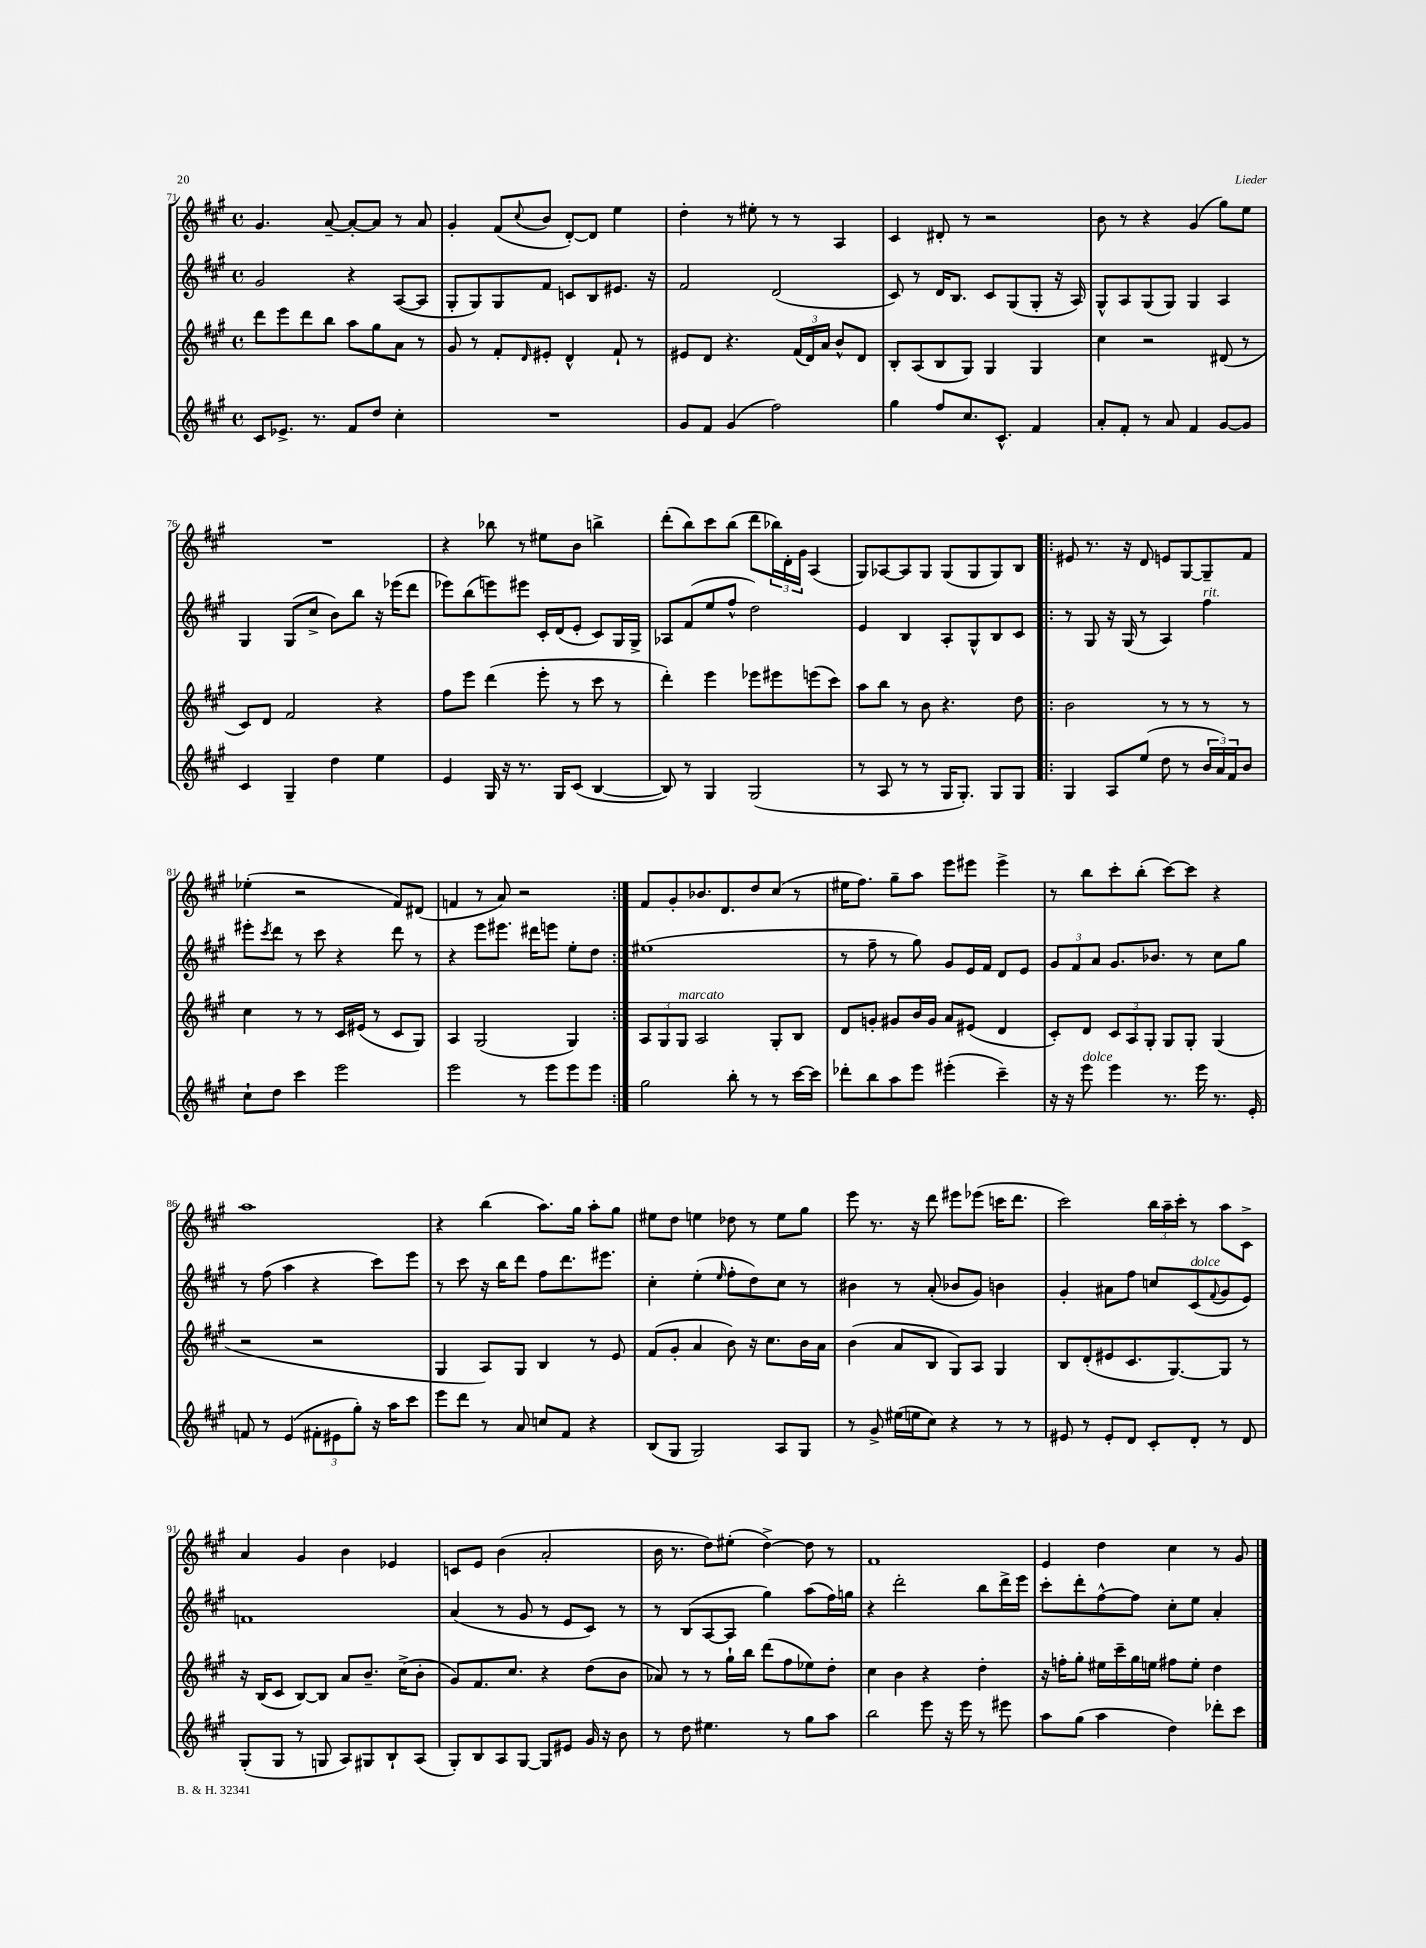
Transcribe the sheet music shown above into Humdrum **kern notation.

**kern	**kern	**kern	**kern
*staff4	*staff3	*staff2	*staff1
*clefG2	*clefG2	*clefG2	*clefG2
*k[f#c#g#]	*k[f#c#g#]	*k[f#c#g#]	*k[f#c#g#]
*M4/4	*M4/4	*M4/4	*M4/4
*met(c)	*met(c)	*met(c)	*met(c)
8c#	8ddd	2g#	4.g#
8.e-^	8eee	.	.
.	8ddd	.	.
8.r	.	.	.
.	8bb	.	[8a~
8f#	8aa	4r	8a'_
8dd	8gg#	.	8a]
4cc#'	8a	([8A	8r
.	8r	8A]	8a
=	=	=	=
1r	8g#	8G#'	4g#'
.	8r	8G#)	.
.	8f#'	8G#	(8f#
.	16qqd	.	8qqcc#
.	8e#'	8f#	8b
.	4d^^	8c	[8d')
.	.	8B	8d]
.	8f#`	8.e#	4ee
.	8r	.	.
.	.	16r	.
=	=	=	=
8g#	8e#	2f#	4dd'
8f#	8d	.	.
(4g#	4.r	.	8r
.	.	.	8ee#'
2ff#)	.	(2d	8r
.	(24f#	.	8r
.	24d)	.	.
.	24a	.	.
.	8b^^	.	4A
.	8d	.	.
=	=	=	=
4gg#	8B'	8c#)	4c#
.	(8A	8r	.
8ff#	8B	16d	8d#'
.	.	8.B	.
8.cc#	8G#)	.	8r
.	4G#	8c#	2r
8.c#^^	.	.	.
.	.	(8G#	.
4f#	4G#	8G#'	.
.	.	16r	.
.	.	16A)	.
=	=	=	=
8a'	4cc#	8G#^^	8b
8f#'	.	8A	8r
8r	2r	(8G#	4r
8a	.	8G#)	.
4f#	.	4G#	(4g#
[8g#	(8d#	4A	8gg#)
8g#]	8r	.	8ee
=	=	=	=
4c#	8c#)	4G#	1r
.	8d	.	.
4G#~	2f#	(8G#	.
.	.	8cc#^	.
4dd	.	8b)	.
.	.	8bb	.
4ee	4r	16r	.
.	.	(16eee-	.
.	.	8ddd	.
=	=	=	=
4e	8ff#	8eee-)	4r
.	8eee	(8bb	.
16G#	(4ddd	8eee)	8bb-
16r	.	.	.
8.r	.	8eee#	8r
.	8eee'	16c#'	8ee#
16G#	.	(16d	.
(8c#	8r	8e'	8b
[4B	8ccc#	8c#)	4bb^
.	8r	16G#	.
.	.	16G#^	.
=	=	=	=
8B])	4ddd')	8A-	(8ddd'
8r	.	(8f#	8bb)
4G#	4eee	8ee	8ccc#
.	.	8ff#^^	(8bb
(2G#	8eee-	2dd)	8ddd
.	8eee#	.	24bb-)
.	.	.	24d'
.	.	.	24g#
.	(8eee	.	(4A
.	8ccc#)	.	.
=	=	=	=
8r	8aa	4e	8G#)
8A	8bb	.	[8A-
8r	8r	4B	8A-]
8r	8b	.	8G#
16G#	4.r	8A'	(8G#
8.G#')	.	.	.
.	.	8G#^^	8G#
8G#	.	8B	8G#)
8G#	8dd	8c#	8B
=!|:	=!|:	=!|:	=!|:
4G#	2b	8r	8e#
.	.	8G#	8.r
8A	.	16r	.
.	.	(16G#	16r
(8ee	.	8r	8d
8dd	8r	4A)	8e
8r	8r	.	[8G#
24b	8r	4ff#	8G#~]
24a)	.	.	.
24f#	.	.	.
8b	8r	.	8f#
=	=	=	=
8cc#`	4cc#	8eee#'	(4ee-'
.	.	8qccc#	.
8dd	.	8ddd	.
4ccc#	8r	8r	2r
.	8r	8ccc#	.
2eee	16c#	4r	.
.	(16e#	.	.
.	8r	.	.
.	8c#	8ddd	8f#)
.	8G#)	8r	(8d#
=	=	=	=
2eee	4A	4r	4f
.	(2G#	8eee	8r
.	.	8.eee#	8a)
8r	.	.	2r
.	.	16ddd#	.
8eee	.	8eee	.
8eee	4G#)	8ee'	.
8eee	.	8dd	.
=:|!	=:|!	=:|!	=:|!
2gg#	12A	(1ee#	8f#
.	12G#	.	.
.	.	.	8g#'
.	12G#	.	.
.	2A	.	8.b-
.	.	.	8.d
8bb'	.	.	.
8r	.	.	8dd
8r	8G#'	.	(8cc#
[16ccc#	8B	.	8r
16ccc#]	.	.	.
=	=	=	=
8ddd-'	8d	8r	16ee#
.	.	.	8.ff#)
8bb	8g'	8ff#~	.
8aa	8g#	8r	8gg#~
8eee	16b	8gg#)	8aa
.	16g#	.	.
(4eee#'	8a	8g#	8eee
.	(8e#	16e	8eee#
.	.	16f#	.
4ccc#~)	4d	8d	4eee#^
.	.	8e	.
=	=	=	=
16r	8c#')	12g#	8r
16r	.	.	.
.	.	12f#	.
8eee	8d	.	8bb
.	.	12a	.
4eee	12c#	8.g#	8ccc#'
.	12A	.	.
.	.	.	(8bb'
.	12G#'	.	.
.	.	8.b-	.
8.r	8G#	.	[8ccc#)
.	8G#'	8r	8ccc#]
16eee	.	.	.
8.r	(4G#	8cc#	4r
.	.	8gg#	.
16e'	.	.	.
=	=	=	=
8f	2r	8r	1aa
8r	.	(8ff#	.
(4e	.	4aa	.
12f#'	2r	4r	.
12e#	.	.	.
12gg#')	.	.	.
16r	.	8ccc#)	.
16aa	.	.	.
8ccc#	.	8eee	.
=	=	=	=
8eee	4G#	8r	4r
8ddd	.	8ccc#	.
8r	8A)	16r	(4bb
.	.	16bb	.
8a	8G#	8ddd	.
8cc	4B	8ff#	8.aa)
8f#	.	8.ddd	.
.	.	.	16gg#
4r	8r	.	8aa'
.	.	8.eee#	.
.	8e	.	8gg#
=	=	=	=
(8B	(8f#	4cc#'	8ee#
8G#	8g#'	.	8dd
2G#)	4a	(4ee'	4ee
.	.	16qqee	.
.	8b)	8ff#'	8dd-
.	16r	8dd)	8r
.	8.cc#	.	.
8A	.	8cc#	8ee
8G#	16b	8r	8gg#
.	16a	.	.
=	=	=	=
8r	(4b	4b#	8eee
8g#^	.	.	8.r
(16ee#	8a	8r	.
16ee	.	.	16r
8cc#)	8B	(8a'	8ddd
4r	8G#)	8b-	8eee#
.	8A	8g#)	(8eee-
8r	4G#	4b	16ccc
.	.	.	8.ddd
8r	.	.	.
=	=	=	=
8e#	8B	4g#'	2ccc#)
8r	(8d'	.	.
8e#'	8e#	8a#	.
8d	8.c#	8ff#	.
8c#'	.	8cc	24bb
.	.	.	24aa~
.	[8.G#)	.	.
.	.	.	24ccc#'
8d'	.	(8c#	8r
.	.	8qqf#	.
8r	8G#]	8g#	8aa
8d	8r	8e)	8c#^
=	=	=	=
(8G#'	16r	1f	4a
.	(16B	.	.
8G#	8c#	.	.
8r	[8B)	.	4g#
8G	8B]	.	.
8A)	8a	.	4b
8G#	8.b~	.	.
8B`	.	.	4e-
.	(16cc#^	.	.
(8A	8b'	.	.
=	=	=	=
8G#')	8g#)	(4a	8c
8B	8.f#	.	8e
8A	.	8r	(4b
.	8.cc#	.	.
[8G#	.	8g#	.
8G#]	4r	8r	2a'
8e#	.	8e	.
16g#	(8dd	8c#)	.
16r	.	.	.
8b	8b	8r	.
=	=	=	=
8r	8a-)	8r	16b
.	.	.	8.r
8dd	8r	(8B	.
4.ee#	8r	[8A	8dd)
.	16gg#`	8A]	(8ee#'
.	16bb	.	.
.	(8ddd	4gg#)	[4dd^)
8r	8ff#	.	.
8gg#	8ee-)	(8aa	8dd]
8aa	8dd'	16ff#)	8r
.	.	16gg	.
=	=	=	=
2bb	4cc#	4r	1f#
.	4b	2ddd'	.
8eee	4r	.	.
16r	.	.	.
16eee	.	.	.
8r	4dd'	8bb	.
8eee#	.	16ddd^	.
.	.	16eee	.
=	=	=	=
8aa	16r	8ccc#'	4e
.	16ff'	.	.
(8gg#	8gg#'	8ddd'	.
4aa	16ee#	[8ff#^^	4dd
.	16ccc#~	.	.
.	16gg#	8ff#]	.
.	16ee	.	.
4dd)	8ff#	8cc#'	4cc#
.	8ee'	8ee	.
8ddd-'	4dd	4a'	8r
8ccc#	.	.	8g#
==	==	==	==
*-	*-	*-	*-
